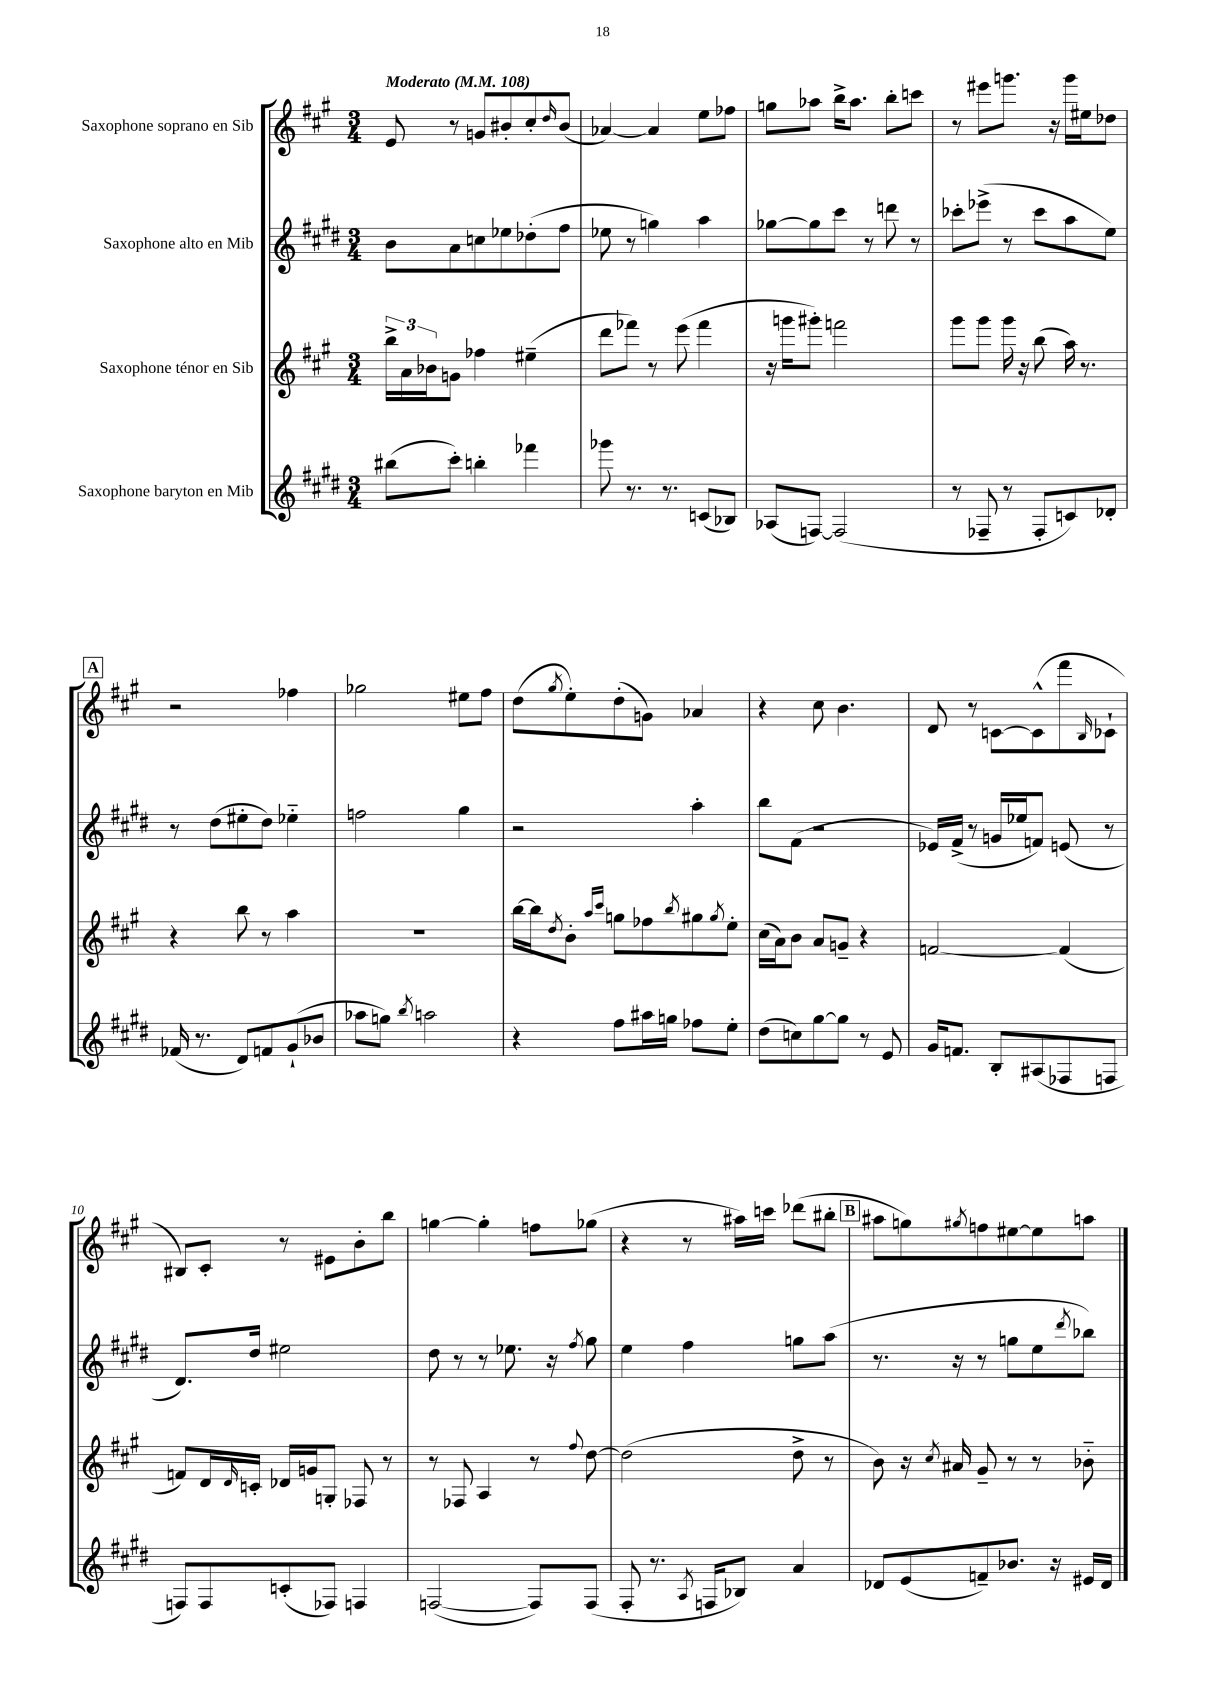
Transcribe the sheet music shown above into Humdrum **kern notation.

**kern	**kern	**kern	**kern
*part4	*part3	*part2	*part1
*staff4	*staff3	*staff2	*staff1
*I"Saxophone baryton en Mib	*I"Saxophone ténor en Sib	*I"Saxophone alto en Mib	*I"Saxophone soprano en Sib
*clefG2	*clefG2	*clefG2	*clefG2
*k[f#c#g#d#]	*k[f#c#g#]	*k[f#c#g#d#]	*k[f#c#g#]
*M3/4	*M3/4	*M3/4	*M3/4
*MM108	*MM108	*MM108	*MM108
=1	=1	=1	=1
!	!	!	!LO:TX:a:B:t=Moderato
(8bb#X\L	24bb^\LL	8b\L	8e/
.	24a\	.	.
.	24b-X\J	.	.
8ccc#'\J)	8gn\J	8a\	8r
4bbn'\	4ff-X\	8ccn\	8gn/L
.	.	8ee-X\	8b#X'/
4fff-X\	(4ee#X~\	(8dd-X'\	8cc#'/
.	.	.	16qqdd/
.	.	8ff#\J	(8b#/J
=2	=2	=2	=2
8ggg-X\	8ddd\L	8ee-X\	[4a-X/)
8.r	8fff-X\J)	8r	.
.	8r	4ggn\)	4a-/]
8.r	.	.	.
.	(8eee\	.	.
(8cn/L	4fff-\	4aa\	8ee\L
8B-X/J)	.	.	8ff-X\J
=3	=3	=3	=3
(8A-X/L	16r	[8gg-X\L	8ggn\L
.	16gggn\KL	.	.
[8Fn/J)	8ggg#X'\J)	8gg-\]	8aa-X\J
(2F/]	2fffn\	8ccc#\J	16bb^\KL
.	.	.	8.aa-\J
.	.	8r	.
.	.	8dddn\	8bb'\L
.	.	8r	8cccn\J
=4	=4	=4	=4
8r	8ggg#\L	8ccc-X'\L	8r
8F-X~/	8ggg#\J	(8eee-X^\J	8eee#X\L
8r	16ggg#\	8r	8.gggn\J
.	16r	.	.
8F-'/L	(8bb\	8ccc-\L	.
.	.	.	16r
8cn/)	16aa\)	8aa\	16ggg\LL
.	8.r	.	16ee#X\J
8d-X'/J	.	8ee\J)	8dd-X\J
!!LO:LB:g=z
!!LO:REH:place=s1:t=A
=5	=5	=5	=5
(16f-X/	4r	8r	2r
8.r	.	.	.
.	.	(8dd#\L	.
8d#/L)	8bb\	8ee#X'\	.
8fn/	8r	8dd#\J)	.
(8g#`/	4aa\	4ee-X\	4ff-X\
8b-X/J	.	.	.
=6	=6	=6	=6
8aa-X\L	2.r	2ffn\	2gg-X\
8ggn\J)	.	.	.
8qbb/	.	.	.
2aan\	.	.	.
.	.	4gg#\	8ee#X\L
.	.	.	8ff#\J
=7	=7	=7	=7
4r	[16bb\LL	2r	(8dd\L
.	16bb\J]	.	.
.	8qdd/	.	8qgg#/
.	8b'\J	.	8ee'\)
.	16qqaa/LL	.	.
.	16qqccc#/JJ	.	.
8ff#\L	8ggn\L	.	(8dd'\
16aa#X\L	8ff-X\	.	8gn\J)
16ggn\JJ	.	.	.
.	8qbb/	.	.
8ff-X\L	8gg#X\	4aa'\	4a-X/
.	8qgg#/	.	.
8ee'\J	8ee'\J	.	.
=8	=8	=8	=8
(8dd#\L	(16cc#\LL	8bb\L	4r
.	16a\J)	.	.
8ccn\)	8b\J	(8f#\J	.
[8gg#\	8a/L	2r	8cc#\
8gg#\J]	8gn~/J	.	4.b\
8r	4r	.	.
8e/	.	.	.
=9	=9	=9	=9
16g#/KL	[2fn/	16e-X/LL)	8d/
8.fn/J	.	(16f#^/JJ	.
.	.	8r	8r
8B'/L	.	16gn/LL	[8cn\L
.	.	16ee-X/J	.
(8A#X/	.	8fn/J)	(8c^^\]
8F-X/	(4f/]	(8en/	8fff#\
.	.	.	16qqB/
8Fn/J	.	8r	8c-X`\J
!!LO:LB:g=z
=10	=10	=10	=10
8Fn/L)	8fn/L)	8.d#/L)	8B#X/L)
8F/	16d/L	.	8c#'/J
.	16qqd/	.	.
.	16cn'/JJ	16dd#/Jk	.
(8cn'/	16d-X/LL	2ee#X\	8r
.	16gn/J	.	.
8F-X/J)	8Gn'/J	.	8e#X\L
4Fn/	8F-X/	.	8b'\
.	8r	.	8bb\J
=11	=11	=11	=11
([2Fn/	8r	8dd#\	[4ggn\
.	8F-X/	8r	.
.	4A/	8r	4gg'\]
.	.	8.ee-X\	.
8F/L])	8r	.	8ffn\L
.	.	16r	.
.	8qqff#/	8qff#/	.
(8F/J	[8dd\	8gg#\	(8gg-X\J
=12	=12	=12	=12
8F#'/	(2dd\]	4ee\	4r
8.r	.	.	.
.	.	4ff#\	8r
8qA/	.	.	.
16Fn/KL	.	.	.
8B-X/J)	.	.	16aa#X\LL)
.	.	.	16cccn\JJ
4a/	8dd^\	8ggn\L	(8ddd-X\L
.	8r	(8aa\J	8bb#X'\J
!!LO:REH:place=s1:t=B
=13	=13	=13	=13
8d-X/L	8b\)	8.r	8aa#X\L
(8e/	16r	.	8ggn\)
.	8qcc#/	.	.
.	16a#X/	16r	.
.	.	.	8qgg#X/
8fn~/)	8g#~/	8r	8ffn\
8.b-X/J	8r	8ggn\L	[8ee#X\
.	8r	8ee\	8ee#\]
16r	.	.	.
.	.	8qddd#/	.
16e#X/LL	8b-X\	8bb-X\J)	8aan\J
16d-/JJ	.	.	.
==	==	==	==
*-	*-	*-	*-
